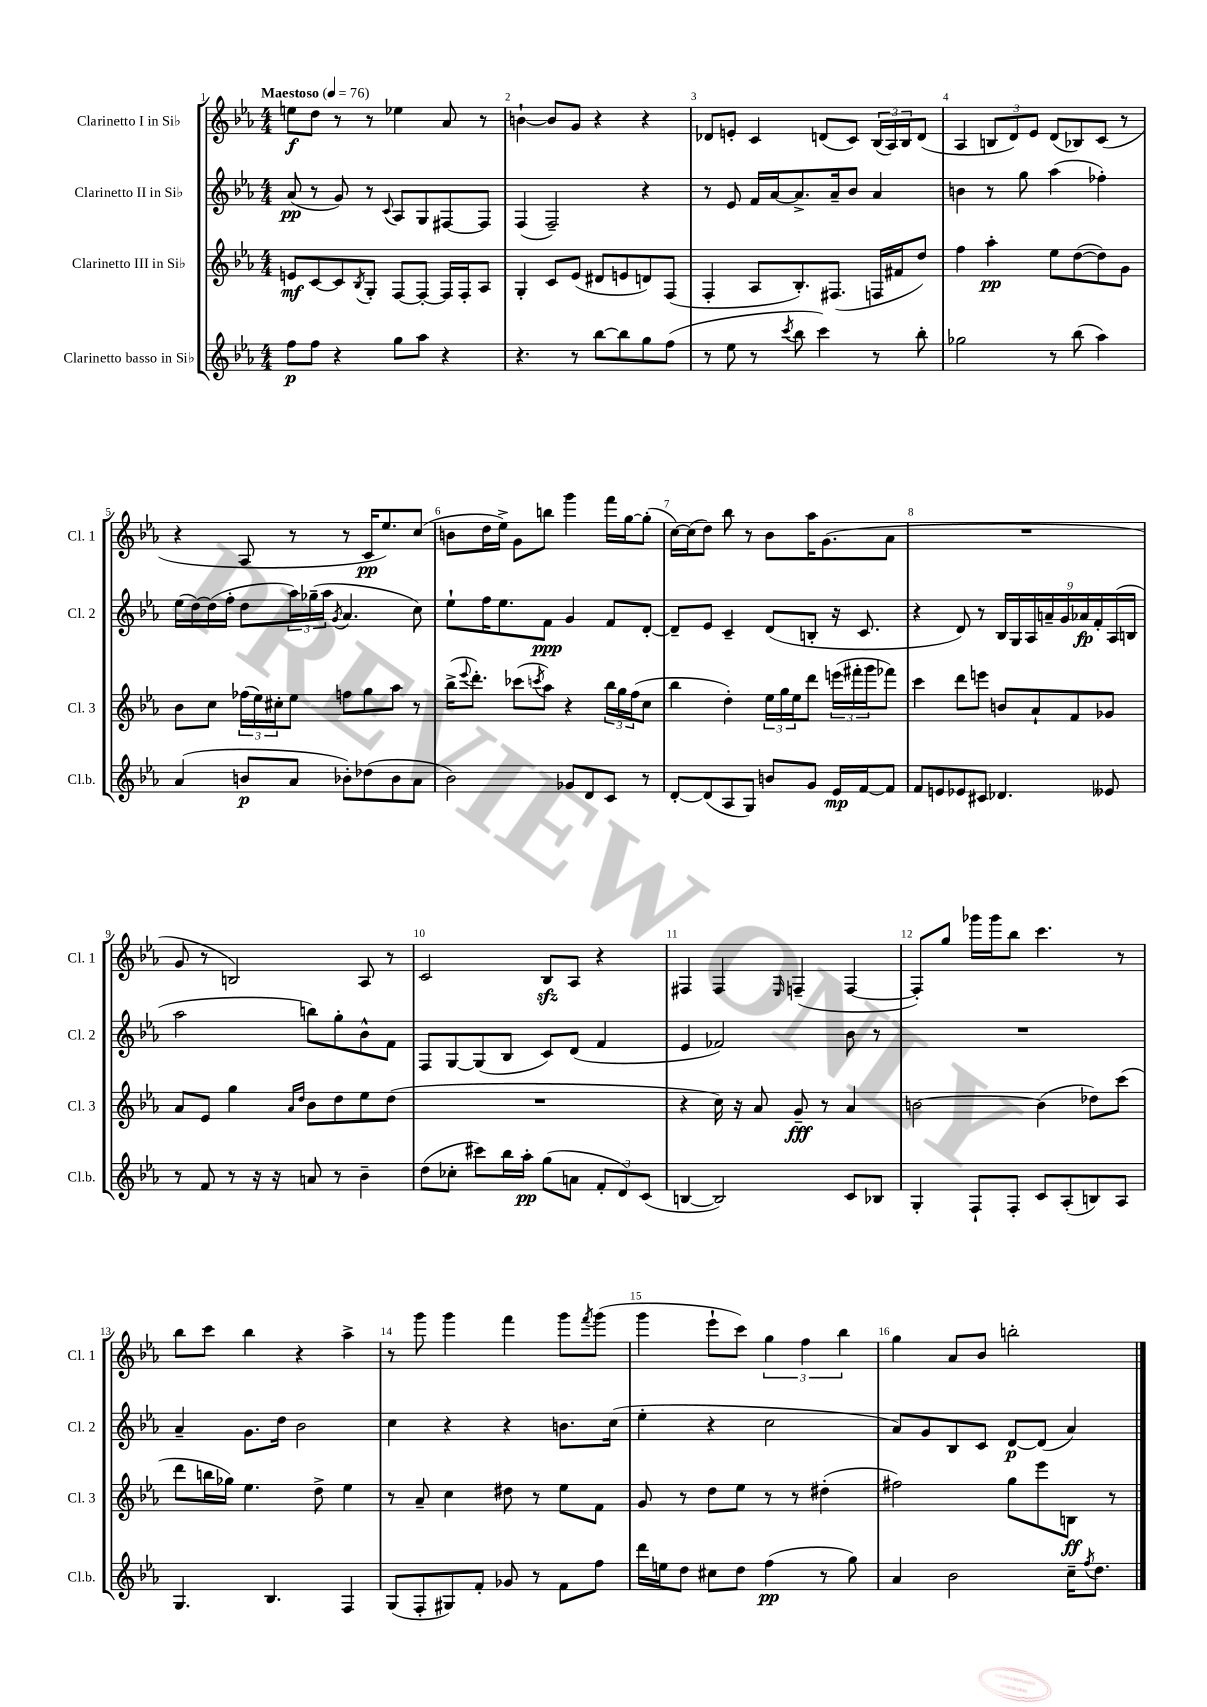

**kern	**dynam	**kern	**dynam	**kern	**dynam	**kern	**dynam
*part4	*part4	*part3	*part3	*part2	*part2	*part1	*part1
*staff4	*staff4	*staff3	*staff3	*staff2	*staff2	*staff1	*staff1
*I"Clarinetto basso in Si♭	*	*I"Clarinetto III in Si♭	*	*I"Clarinetto II in Si♭	*	*I"Clarinetto I in Si♭	*
*I'Cl.b.	*	*I'Cl. 3	*	*I'Cl. 2	*	*I'Cl. 1	*
*clefG2	*	*clefG2	*	*clefG2	*	*clefG2	*
*k[b-e-a-]	*	*k[b-e-a-]	*	*k[b-e-a-]	*	*k[b-e-a-]	*
*M4/4	*	*M4/4	*	*M4/4	*	*M4/4	*
*MM76	*	*MM76	*	*MM76	*	*MM76	*
=1	=1	=1	=1	=1	=1	=1	=1
!	!	!	!	!	!	!LO:TX:a:B:t=Maestoso	!
8ff\L	p	8en/L	mf	(8a-/	pp	8een\L	f
8ff\J	.	[8c/	.	8r	.	8dd\J	.
4r	.	8c/]	.	8g/)	.	8r	.
.	.	8qB-/	.	.	.	.	.
.	.	8G'/J	.	8r	.	8r	.
.	.	.	.	8qqc/	.	.	.
8gg\L	.	[8F/L	.	8A-/L	.	4ee-X\	.
8aa-\J	.	8F'/J_	.	8G/	.	.	.
4r	.	16F/LL]	.	[8F#X/	.	8a-/	.
.	.	16F'/J	.	.	.	.	.
.	.	8A-/J	.	8F#/J]	.	8r	.
=2	=2	=2	=2	=2	=2	=2	=2
4.r	.	4G'/	.	(4F/	.	[4bn`\	.
.	.	8c/L	.	2F~/)	.	8b/L]	.
8r	.	(8e-/J	.	.	.	8g/J	.
[8bb-\L	.	8d#X/L	.	.	.	4r	.
8bb-\]	.	8en/	.	.	.	.	.
8gg\	.	8dn/)	.	4r	.	4r	.
(8ff\J	.	(8F/J	.	.	.	.	.
=3	=3	=3	=3	=3	=3	=3	=3
8r	.	4F'/	.	8r	.	8d-X/L	.
8ee-\	.	.	.	8e-/	.	8en'/J	.
8r	.	8A-/L	.	16f/LL	.	4c/	.
.	.	.	.	[16a-/J	.	.	.
8qccc/	.	.	.	.	.	.	.
8bb-\	.	8.B-'/)	.	8.a-^/]	.	.	.
4ccc\)	.	.	.	.	.	(8dn/L	.
.	.	(8.F#X/J	.	16a-~/k	.	.	.
.	.	.	.	8b-/J	.	8c/J)	.
8r	.	16Fn/LL	.	4a-/	.	(24B-/LL	.
.	.	.	.	.	.	24A-/)	.
.	.	16f#X/J	.	.	.	.	.
.	.	.	.	.	.	24B-/J	.
8bb-'\	.	8dd/J)	.	.	.	(8d/J	.
=4	=4	=4	=4	=4	=4	=4	=4
2gg-X\	.	4ff\	.	4bn\	.	4A-/	.
.	.	4aa-'\	pp	8r	.	12Bn/L	.
.	.	.	.	.	.	12d/)	.
.	.	.	.	8gg\	.	.	.
.	.	.	.	.	.	12e-/J	.
8r	.	8ee-\L	.	(4aa-\	.	(8d/L	.
(8bb-\	.	([8dd\	.	.	.	8B-X/)	.
4aa-\)	.	8dd\])	.	4ff-X'\)	.	(8c/J	.
.	.	8g\J	.	.	.	8r	.
!!LO:LB:g=z
=5	=5	=5	=5	=5	=5	=5	=5
(4a-/	.	8b-\L	.	(16ee-\LL	.	4r	.
.	.	.	.	[16dd\)	.	.	.
.	.	8cc\J	.	(16dd\]	.	.	.
.	.	.	.	16ff'\JJ	.	.	.
8bn/L	p	(24ff-X\LL	.	8dd\L	.	8A-/	.
.	.	24ee-\)	.	.	.	.	.
.	.	24cc#X'\J	.	.	.	.	.
8a-/J	.	8ee-\J	.	24aa-\L)	.	8r	.
.	.	.	.	(24gg-X~\	.	.	.
.	.	.	.	24aa-\JJ	.	.	.
.	.	.	.	8qg/	.	.	.
8b-X'\L)	.	8ffn\L	.	4.a-/	.	8r	.
(8dd-X\	.	8gg\	.	.	.	16c/KL	pp
.	.	.	.	.	.	8.ee-/)	.
8b-\	.	8aa-\J	.	.	.	.	.
8a-\J	.	8r	.	8cc\)	.	(8cc/J	.
=6	=6	=6	=6	=6	=6	=6	=6
2b-\)	.	(16bb-^\KL	.	8ee-`\L	.	8bn\L	.
.	.	8qqeee-/	.	.	.	.	.
.	.	8.ddd'\J)	.	.	.	.	.
.	.	.	.	16ff\K	.	16dd\L	.
.	.	.	.	8.ee-\	.	16ee-^\JJ)	.
.	.	(8ccc-X\L	.	.	.	8g\L	.
.	.	8qcccn/	.	.	.	.	.
.	.	8aa-\J)	.	8f\J	ppp	8bbn\J	.
8g-X/L	.	4r	.	4g/	.	4ggg\	.
8d/	.	.	.	.	.	.	.
8c/J	.	24bb-\LL	.	8f/L	.	16fff\LL	.
.	.	24gg\	.	.	.	.	.
.	.	.	.	.	.	[16gg\J	.
.	.	(24ff\J	.	.	.	.	.
8r	.	8cc\J	.	[8d'/J	.	(8gg'\J]	.
=7	=7	=7	=7	=7	=7	=7	=7
[8d'/L	.	4bb-\	.	8d~/L]	.	[16cc\LL)	.
.	.	.	.	.	.	(16cc\J]	.
(8d/]	.	.	.	8e-/J	.	8dd\J)	.
8A-/	.	4dd'\)	.	4c~/	.	8bb-\	.
8G/J)	.	.	.	.	.	8r	.
8bn/L	.	24ee-\LL	.	(8d/L	.	8b-\L	.
.	.	24gg\	.	.	.	.	.
.	.	24ee-\J	.	.	.	.	.
8g/J	.	8ddd\J	.	8Bn'/J	.	16aa-\K	.
.	.	.	.	.	.	(8.g\	.
16e-/LL	mp	(24eeen\LL	.	16r	.	.	.
.	.	24fff#X'\	.	.	.	.	.
[16f/J	.	.	.	8.c/	.	.	.
.	.	24ggg\J	.	.	.	.	.
8f/J]	.	8fff-X\J)	.	.	.	8a-\J	.
=8	=8	=8	=8	=8	=8	=8	=8
8f/L	.	4ccc\	.	4r	.	1r	.
8en/	.	.	.	.	.	.	.
8e-X/	.	8ddd\L	.	8d/)	.	.	.
8c#X/J	.	8eeen\J	.	8r	.	.	.
4.d-X/	.	8bn/L	.	18B-/LL	.	.	.
.	.	.	.	18G/	.	.	.
.	.	.	.	18A-/	.	.	.
.	.	8a-`/	.	.	.	.	.
.	.	.	.	18an~/	.	.	.
.	.	.	.	18g/	.	.	.
.	.	8f/	.	.	.	.	.
.	.	.	.	18a-X/	fp	.	.
.	.	.	.	18f'/	.	.	.
8e--X/	.	8g-X/J	.	.	.	.	.
.	.	.	.	(18A-/	.	.	.
.	.	.	.	18Bn/JJ	.	.	.
!!LO:LB:g=z
=9	=9	=9	=9	=9	=9	=9	=9
8r	.	8a-/L	.	2aa-\	.	8g/	.
8f/	.	8e-/J	.	.	.	8r	.
8r	.	4gg\	.	.	.	2Bn/)	.
16r	.	.	.	.	.	.	.
16r	.	.	.	.	.	.	.
.	.	16qqa-/LL	.	.	.	.	.
.	.	16qqdd/JJ	.	.	.	.	.
8an/	.	8b-\L	.	8bbn\L)	.	.	.
8r	.	8dd\	.	8gg'\	.	.	.
4b-~\	.	8ee-\	.	8b-^^\	.	8A-/	.
.	.	(8dd\J	.	8f\J	.	8r	.
=10	=10	=10	=10	=10	=10	=10	=10
(8dd\L	.	1r	.	8F/L	.	2c/	.
8cc-X'\J	.	.	.	[8G/	.	.	.
8ccc#X\L)	.	.	.	(8G/]	.	.	.
16bb-\L	.	.	.	8B-/J	.	.	.
16aa-'\JJ	pp	.	.	.	.	.	.
(8gg\L	.	.	.	8c/L)	.	8B-zz/L	.
8an\J	.	.	.	(8d/J	.	8A-/J	.
12f'/L	.	.	.	4f/	.	4r	.
12d/)	.	.	.	.	.	.	.
(12c/J	.	.	.	.	.	.	.
=11	=11	=11	=11	=11	=11	=11	=11
[4Bn/	.	4r	.	4e-/	.	4F#X/	.
2B/])	.	16cc\)	.	2f-X/)	.	4F#/	.
.	.	16r	.	.	.	.	.
.	.	8a-/	.	.	.	.	.
.	.	.	.	.	.	16qqE-/	.
.	.	8g~/	fff	.	.	(4Fn~/	.
.	.	8r	.	.	.	.	.
8c/L	.	4a-/	.	8b-\	.	[4F/	.
8B-X/J	.	.	.	8r	.	.	.
=12	=12	=12	=12	=12	=12	=12	=12
4G'/	.	[2bn\	.	1r	.	8F'/L])	.
.	.	.	.	.	.	8gg/J	.
8F`/L	.	.	.	.	.	16ggg-X\LL	.
.	.	.	.	.	.	16ggg-\J	.
8F'/J	.	.	.	.	.	8bb-\J	.
8c/L	.	(4b\]	.	.	.	4.ccc\	.
(8A-'/	.	.	.	.	.	.	.
8Bn/)	.	8dd-X\L)	.	.	.	.	.
8A-/J	.	(8ccc\J	.	.	.	8r	.
!!LO:LB:g=z
=13	=13	=13	=13	=13	=13	=13	=13
4.G/	.	8ddd\L	.	4a-~/	.	8bb-\L	.
.	.	16bbn\L	.	.	.	8ccc\J	.
.	.	16gg-X\JJ)	.	.	.	.	.
.	.	4.ee-\	.	8.g\L	.	4bb-\	.
4.B-/	.	.	.	.	.	.	.
.	.	.	.	16dd\Jk	.	.	.
.	.	.	.	2b-\	.	4r	.
.	.	8dd^\	.	.	.	.	.
4F/	.	4ee-\	.	.	.	4aa-^\	.
=14	=14	=14	=14	=14	=14	=14	=14
(8G/L	.	8r	.	4cc\	.	8r	.
8F'/	.	8a-~/	.	.	.	8ggg\	.
8G#X/)	.	4cc\	.	4r	.	4ggg\	.
8f'/J	.	.	.	.	.	.	.
8g-X/	.	8dd#X\	.	4r	.	4fff\	.
8r	.	8r	.	.	.	.	.
8f\L	.	8ee-\L	.	8.bn\L	.	8ggg\L	.
.	.	.	.	.	.	8qfff/	.
8ff\J	.	8f\J	.	.	.	(8ggg\J	.
.	.	.	.	(16cc\Jk	.	.	.
=15	=15	=15	=15	=15	=15	=15	=15
16ddd\LL	.	8g/	.	4ee-'\	.	4ggg\	.
16een\J	.	.	.	.	.	.	.
8dd\J	.	8r	.	.	.	.	.
8cc#X\L	.	8dd\L	.	4r	.	8eee-`\L	.
8dd\J	.	8ee-\J	.	.	.	8ccc\J)	.
(4ff\	pp	8r	.	2cc\	.	6gg\	.
.	.	8r	.	.	.	.	.
.	.	.	.	.	.	6ff\	.
8r	.	(4dd#X'\	.	.	.	.	.
.	.	.	.	.	.	6bb-\	.
8gg\)	.	.	.	.	.	.	.
=16	=16	=16	=16	=16	=16	=16	=16
4a-/	.	2ff#X\)	.	8a-/L)	.	4gg\	.
.	.	.	.	8g/	.	.	.
2b-\	.	.	.	8B-/	.	8a-/L	.
.	.	.	.	8c/J	.	8b-/J	.
.	.	8gg\L	.	[8d/L	p	2bbn'\	.
.	.	8eee-\	.	(8d/J]	.	.	.
16cc~\KL	.	8Bn\J	ff	4a-/)	.	.	.
8qff/	.	.	.	.	.	.	.
8.dd\J	.	.	.	.	.	.	.
.	.	8r	.	.	.	.	.
==	==	==	==	==	==	==	==
*-	*-	*-	*-	*-	*-	*-	*-
